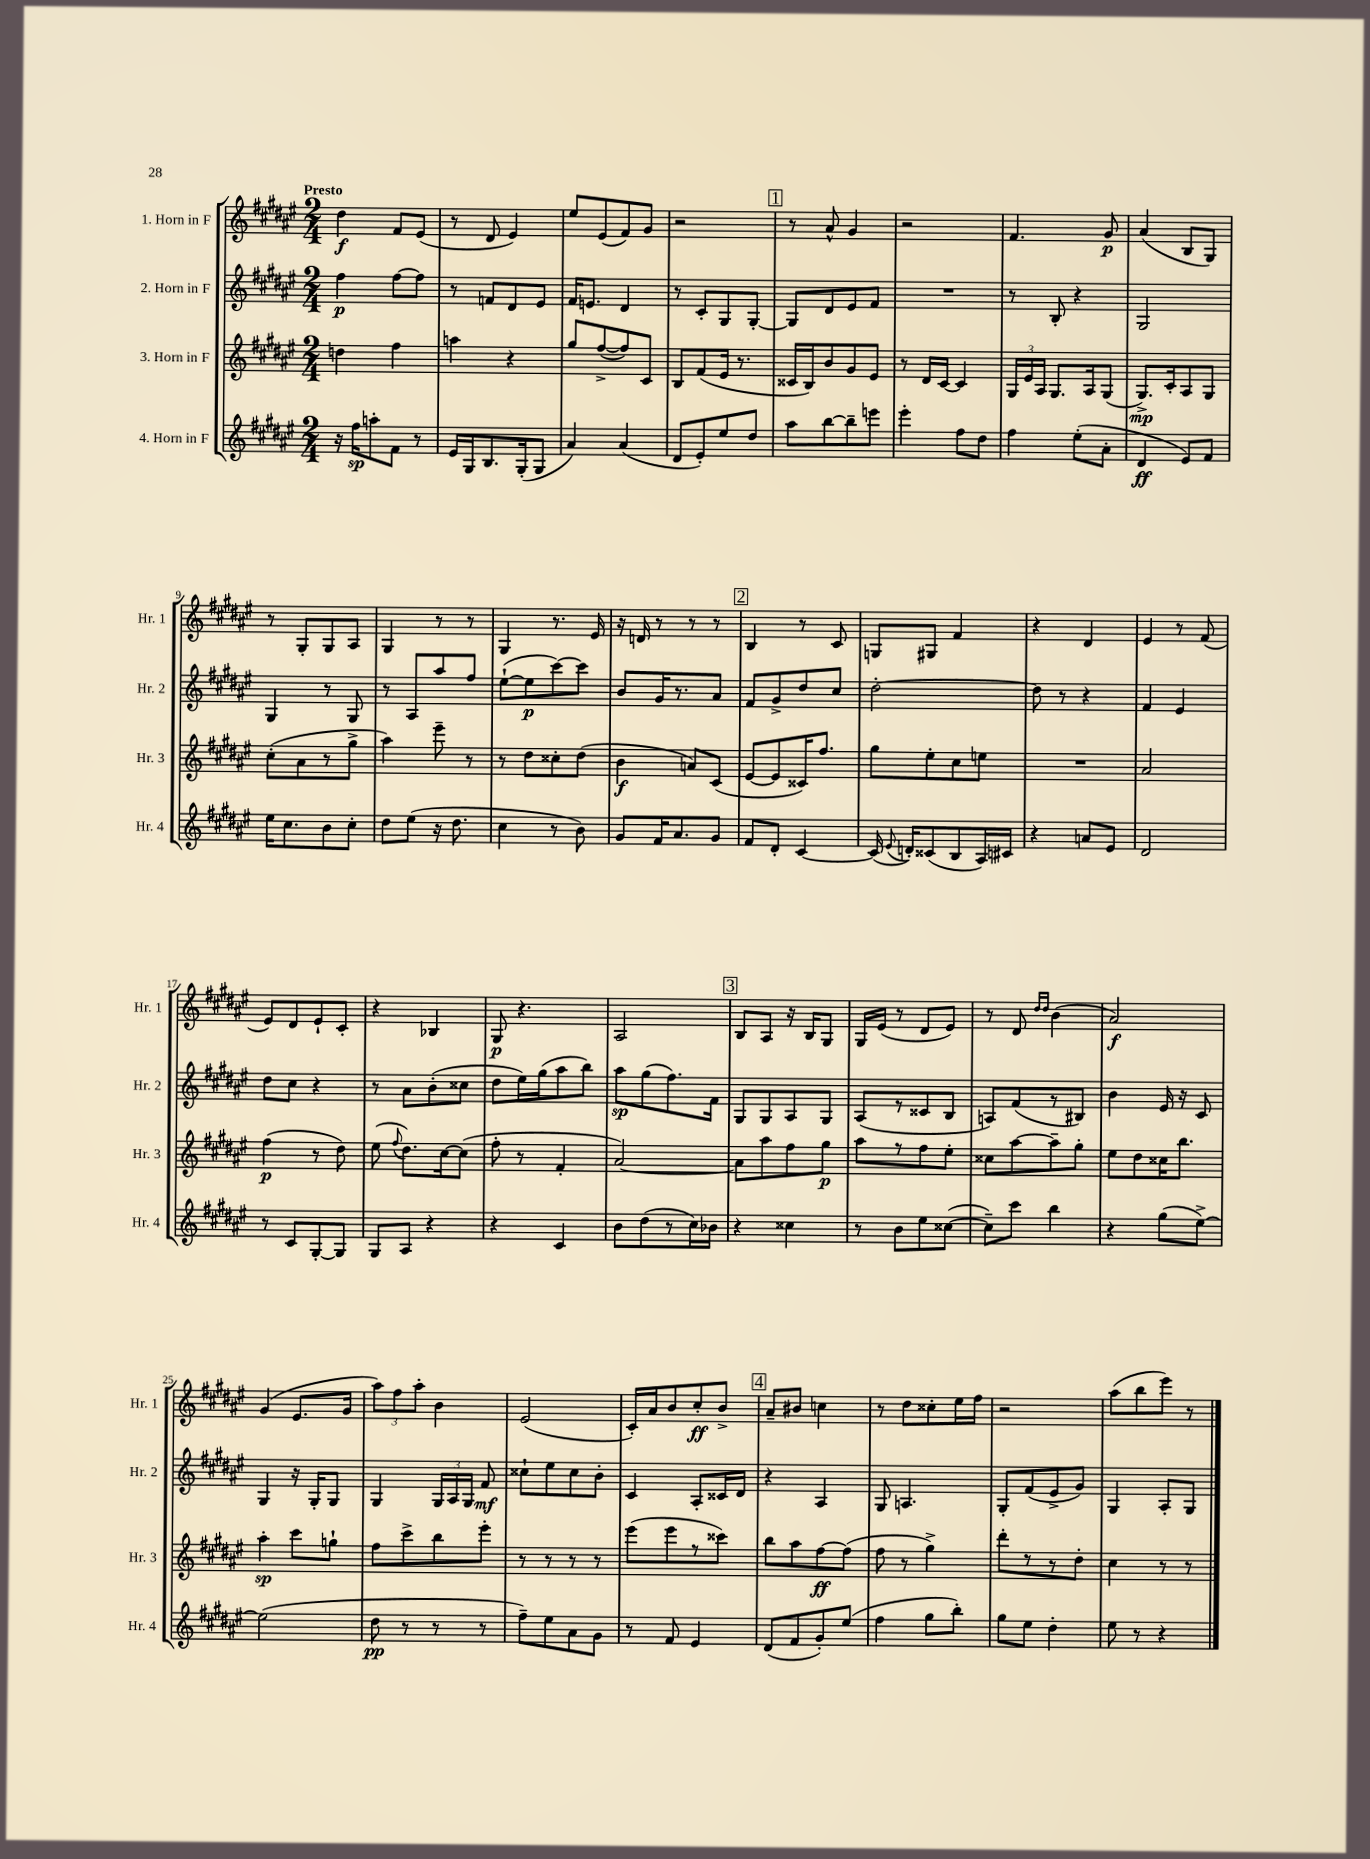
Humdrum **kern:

**kern	**kern	**kern	**kern
*staff4	*staff3	*staff2	*staff1
*clefG2	*clefG2	*clefG2	*clefG2
*k[f#c#g#d#a#e#]	*k[f#c#g#d#a#e#]	*k[f#c#g#d#a#e#]	*k[f#c#g#d#a#e#]
*M2/4	*M2/4	*M2/4	*M2/4
16r	4dd	4ff#	4dd#
16ff#	.	.	.
8aa'	.	.	.
8f#	4ff#	[8ff#	8f#
8r	.	8ff#]	(8e#
=	=	=	=
16e#	4aa	8r	8r
16G#	.	.	.
8.B	.	8f	8d#
.	4r	8d#	4e#)
(16G#'	.	.	.
8G#	.	8e#	.
=	=	=	=
4a#)	8gg#	16f#	8ee#
.	.	8.e	.
.	([8ff#^	.	(8e#
(4a#	8ff#])	4d#	8f#)
.	8c#	.	8g#
=	=	=	=
8d#	8B	8r	2r
8e#')	(8f#	8c#'	.
8ee#	16e#	8G#	.
.	8.r	.	.
8dd#	.	[8G#'	.
=	=	=	=
8aa#	16c##	8G#]	8r
.	16B)	.	.
[8bb	8b	8d#	8a#^^
8bb~]	8g#	8e#	4g#
8eee	8e#	8f#	.
=	=	=	=
4eee#'	8r	2r	2r
.	16d#	.	.
.	[16c#	.	.
8ff#	4c#]	.	.
8dd#	.	.	.
=	=	=	=
4ff#	24G#	8r	4.f#
.	24e#	.	.
.	24A#	.	.
.	8.G#	8B'	.
(8ee#'	.	4r	.
.	16A#	.	.
8a#'	(8G#	.	8g#
=	=	=	=
4d#	8.G#^)	2G#	(4a#
.	16c#'	.	.
8e#)	8A#	.	8B
8f#	8G#	.	8G#)
=	=	=	=
16ee#	(8cc#'	4G#	8r
8.cc#	.	.	.
.	8a#	.	8G#'
8b	8r	8r	8G#
8cc#'	8gg#^	8G#	8A#
=	=	=	=
8dd#	4aa#)	8r	4G#
(8ee#	.	8A#	.
16r	8eee#~	8aa#	8r
8.dd#	.	.	.
.	8r	8ff#	8r
=	=	=	=
4cc#	8r	([8ee#`	4G#
.	8dd#	8ee#]	.
8r	8cc##'	[8ccc#)	8.r
8b)	(8dd#	8ccc#]	.
.	.	.	16e#
=	=	=	=
8g#	4b	8b	16r
.	.	.	16d
16f#	.	16g#	8r
8.a#	.	8.r	.
.	8a)	.	8r
8g#	(8c#	8a#	8r
=	=	=	=
8f#	[8e#	8f#	4B
8d#'	8e#]	8g#^	.
[4c#	16c##)	8dd#	8r
.	8.ff#	.	.
.	.	8cc#	8c#
=	=	=	=
(16c#]	8gg#	[2dd#'	8G
8qqe#	.	.	.
16d')	.	.	.
(8c##	8ee#'	.	8G#
8B	8cc#	.	4f#
16A#)	8ee	.	.
16c#	.	.	.
=	=	=	=
4r	2r	8dd#]	4r
.	.	8r	.
8a	.	4r	4d#
8e#	.	.	.
=	=	=	=
2d#	2a#	4f#	4e#
.	.	4e#	8r
.	.	.	(8f#
=	=	=	=
8r	(4ff#	8dd#	8e#)
8c#	.	8cc#	8d#
[8G#'	8r	4r	8e#`
8G#]	8dd#)	.	8c#'
=	=	=	=
8G#	(8ee#	8r	4r
.	8qqff#	.	.
8A#	8.dd#)	8a#	.
4r	.	(8b'	4B-
.	[16cc#	.	.
.	(8cc#]	8cc##	.
=	=	=	=
4r	8ff#'	8dd#	8G#
.	8r	16ee#)	4.r
.	.	(16gg#	.
4c#	4f#'	8aa#	.
.	.	8bb)	.
=	=	=	=
8b	[2a#)	8aa#	2A#
(8dd#	.	(8gg#	.
8r	.	8.ff#)	.
16cc#)	.	.	.
16b-	.	16f#	.
=	=	=	=
4r	8a#]	8G#	8B
.	8aa#	8G#	8A#
4cc##	8ff#	8A#	16r
.	.	.	16B
.	8gg#	8G#	8G#
=	=	=	=
8r	8aa#	(8A#	16G#
.	.	.	(16e#
8b	8r	8r	8r
8ee#	8ff#	8c##	8d#
([8cc##	8ee#'	8B	8e#)
=	=	=	=
8cc##~])	8cc##	8A)	8r
8ccc#	[8aa#	(8f#	8d#
.	.	.	16qqdd#
.	.	.	16qqdd#
4bb	8aa#~]	8r	(4b
.	8gg#'	8B#)	.
=	=	=	=
4r	8ee#	4b	2a#)
.	8dd#	.	.
(8gg#	16cc##	16e#	.
.	8.bb	16r	.
[8ee#^)	.	8c#	.
=	=	=	=
(2ee#]	4aa#'	4G#	(4g#
.	8ccc#	16r	8.e#
.	.	16G#'	.
.	8gg`	8G#	.
.	.	.	16g#
=	=	=	=
8dd#	8ff#	4G#	12aa#)
.	.	.	12ff#
8r	8ccc#^	.	.
.	.	.	12aa#'
8r	8bb	24G#	4b
.	.	24A#	.
.	.	24G#	.
8r	8eee#'	8f#	.
=	=	=	=
8ff#~)	8r	8cc##`	(2e#
8ee#	8r	8ee#	.
8a#	8r	8cc##	.
8g#	8r	8b'	.
=	=	=	=
8r	(8eee#	4c#	16c#')
.	.	.	16a#
8f#	8eee#	.	8b
4e#	8r	8A#'	8cc#'
.	8ccc##)	16c##	8b^
.	.	16d#	.
=	=	=	=
(8d#	8bb	4r	8a#~
8f#	8aa#	.	8b#
8g#')	[8ff#	4A#	4cc
(8ee#	(8ff#]	.	.
=	=	=	=
4ff#	8ff#	8G#	8r
.	8r	4.A	8dd#
8gg#	4gg#^)	.	8cc##'
8bb')	.	.	16ee#
.	.	.	16ff#
=	=	=	=
8gg#	8ddd#'	8G#'	2r
8ee#	8r	(8f#	.
4dd#'	8r	8e#^	.
.	8dd#'	8g#)	.
=	=	=	=
8ee#	4cc#	4G#	(8aa#
8r	.	.	8bb
4r	8r	8A#'	8eee#)
.	8r	8G#	8r
==	==	==	==
*-	*-	*-	*-
